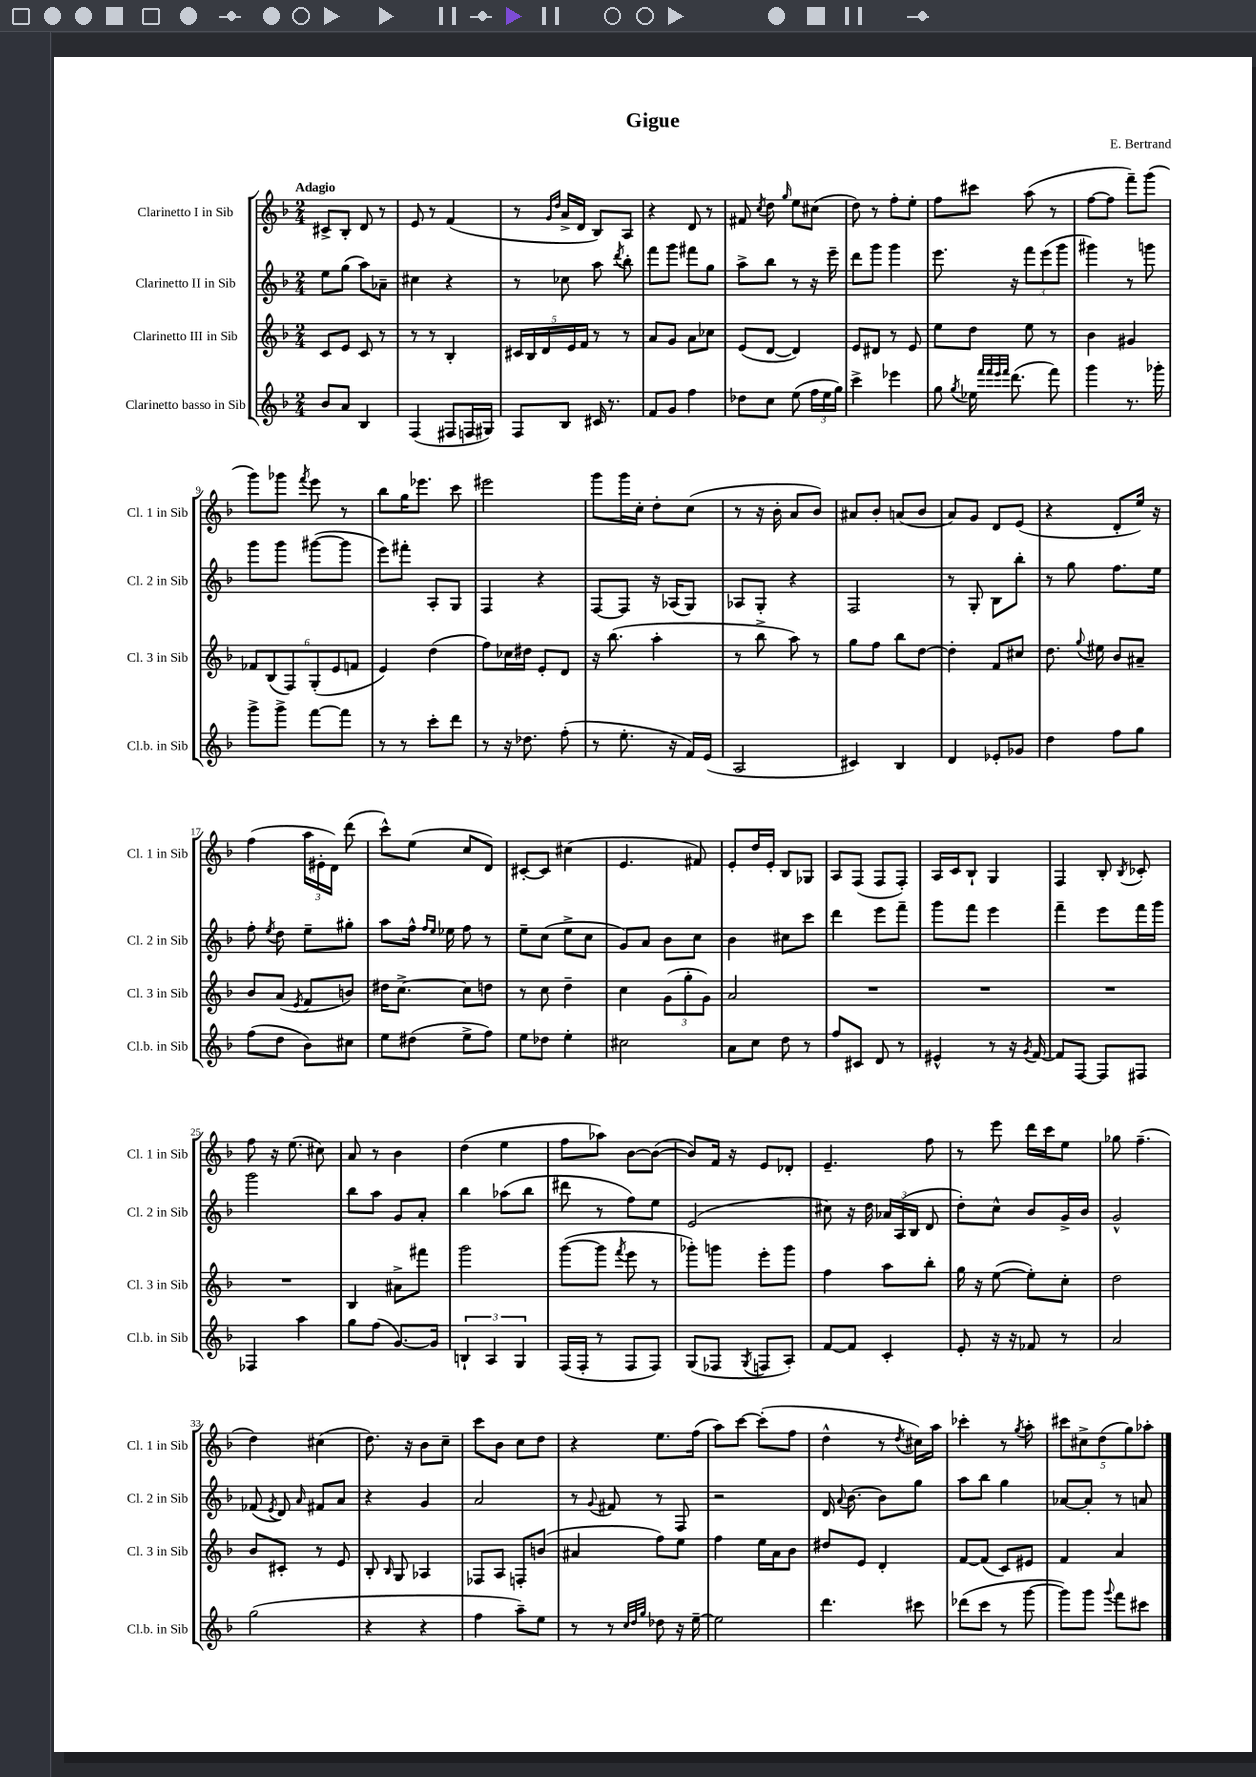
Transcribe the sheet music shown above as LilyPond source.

\header { title = "Gigue" composer = "E. Bertrand" }
<<
\new StaffGroup <<
\new Staff = "s0" \with { instrumentName = "Clarinetto I in Sib" shortInstrumentName = "Cl. 1 in Sib" } {
    \clef treble \key f \major \numericTimeSignature \time 2/4 \tempo "Adagio"
    \autoBeamOff cis'8[-> bes8]-. d'8 r8 |
    e'8 r8 f'4( |
    r8 \grace { g'16[ d''16] } a'16[-> d'16] bes8[) a8] |
    r4 d'8 r8 |
    fis'8 \acciaccatura { c''8 } d''8 \grace { g''16 } e''8[ cis''8]( |
    d''8) r8 f''8[-. e''8]-. |
    f''8[ cis'''8] a''8( r8 |
    f''8[~ f''8] f'''8[--) g'''8]( |
    g'''8[) ges'''8] \acciaccatura { f'''8 } e'''8 r8 |
    bes''8[ g''16 ees'''8.] c'''8 |
    eis'''2 |
    g'''8[ g'''16 c''16]-. d''8[-. c''8]( |
    r8 r16 bes'16-. a'8[ bes'8]) |
    ais'8[ bes'8]-. a'8[( bes'8] |
    a'8[) g'8] d'8[ e'8]( |
    r4 d'8[-. e''16]) r16 |
    f''4( \tuplet 3/2 { a''16[ eis'16-. d'16]) } d'''8( |
    c'''8[-^) e''8]( c''8[ d'8]) |
    cis'8[~-. cis'8] cis''4( |
    e'4. fis'8) |
    e'8[-. d''16 e'16]-. bes8[ ges8] |
    a8[ f8]( f8[ f8]-.) |
    a16[ c'16 bes8]-! g4 |
    f4 bes8-. \acciaccatura { bes8 } ces'8-. |
    f''8 r16 e''8.( cis''8) |
    a'8 r8 bes'4 |
    d''4( e''4 |
    f''8[ aes''8]) bes'8[~ bes'8]~( |
    bes'8[) f'16] r16 e'8[ des'8]-. |
    e'4.-- f''8 |
    r8 e'''8 d'''16[ c'''16 e''8] |
    ges''8 f''4.--( |
    d''4) cis''4( |
    d''8.) r16 bes'8[ c''8]-- |
    c'''8[ bes'8] c''8[ d''8] |
    r4 e''8.[ f''16]( |
    a''8[) c'''8]~ c'''8[-.( f''8] |
    d''4-^ r8 \acciaccatura { d''8 } cis''16[) a''16] |
    ces'''4-. r8 \acciaccatura { g''8 } a''8-. |
    \tuplet 5/4 { cis'''8[ cis''8-> d''8( g''8) aes''8]-. } \bar "|." |
}
\new Staff = "s1" \with { instrumentName = "Clarinetto II in Sib" shortInstrumentName = "Cl. 2 in Sib" } {
    \clef treble \key f \major \numericTimeSignature \time 2/4
    \autoBeamOff e''8[ g''8]( a''8[) aes'8]-- |
    cis''4 r4 |
    r8 ces''8 a''8 \acciaccatura { d'''8 } bes''8-. |
    f'''8[ g'''8] fis'''8[ g''8] |
    a''8[-> bes''8] r8 r16 e'''16-- |
    d'''8[ g'''8] g'''4 |
    e'''8. r16 \tuplet 3/2 { f'''8[ e'''8( g'''8] } |
    gis'''4) r8 g'''8 |
    g'''8[ g'''8] gis'''8[~( gis'''8] |
    e'''8[) fis'''8]-. a8[-. g8] |
    f4 r4 |
    f8[~ f8] r16 aes16[( g8]) |
    aes8[ g8]-. r4 |
    f2 |
    r8 g8-. bes8[ bes''8]-. |
    r8 g''8 f''8.[ e''16] |
    f''8-. \acciaccatura { e''8 } d''8 e''8[-- gis''8]-. |
    a''8[ f''16]-^ \grace { f''16[ e''16] } ees''16 f''8 r8 |
    e''8[-- c''8]( e''8[-> c''8] |
    g'8[) a'8] bes'8[ c''8] |
    bes'4 cis''8[ c'''8] |
    d'''4 e'''8[ f'''8]-- |
    g'''8[ f'''8] e'''4 |
    f'''4-- e'''8[ f'''16 g'''16] |
    g'''2 |
    bes''8[ a''8] g'8[ a'8]-. |
    bes''4 aes''8[( bes''8] |
    dis'''8 r8 f''8[) e''8] |
    e'2( |
    cis''8) r16 d''16 \tuplet 3/2 { aes'16[ a16( bes16] } d'8 |
    d''8[-.) c''8]-^ bes'8[ g'16-> bes'16] |
    g'2-^ |
    fes'8( \acciaccatura { e'8 } d'8) \grace { a'16 } fis'8[ a'8] |
    r4 g'4 |
    a'2 |
    r8 \appoggiatura { g'8 } fis'8 r8 f8 |
    r2 |
    d'16 \appoggiatura { a'8 } bes'8.~ bes'8[ g''8] |
    a''8[ bes''8] g''4 |
    aes'8[~ aes'8]-. r8 a'8 \bar "|." |
}
\new Staff = "s2" \with { instrumentName = "Clarinetto III in Sib" shortInstrumentName = "Cl. 3 in Sib" } {
    \clef treble \key f \major \numericTimeSignature \time 2/4
    \autoBeamOff c'8[ e'8] c'8 r8 |
    r8 r8 bes4-. |
    \tuplet 5/4 { cis'16[ bes16 d'16 e'16 f'16] } r8 r8 |
    a'8[ g'8] a'8[ ces''8] |
    e'8[( d'8]~ d'4) |
    e'8[ dis'8] r8 e'8 |
    e''8[ d''8] e''8 r8 |
    bes'4 gis'4 |
    \tuplet 6/4 { fes'8[ bes8( f8) g8-.( e'8 f'8] } |
    e'4) d''4( |
    f''8[) ces''16 dis''16] e'8[-. d'8] |
    r16 bes''8.( a''4-. |
    r8 bes''8-> a''8) r8 |
    g''8[ f''8] bes''8[ d''8]~ |
    d''4-. f'8[ cis''8] |
    d''8. \appoggiatura { g''8 } eis''16 bes'8[ ais'8]-- |
    bes'8[ a'8]( \acciaccatura { e'8 } f'8[ b'8]) |
    dis''16[ c''8.]~-> c''8[ d''8] |
    r8 c''8 d''4-- |
    c''4 \tuplet 3/2 { g'8[( g''8-. g'8]) } |
    a'2 |
    R2 |
    R2 |
    R2 |
    R2 |
    bes4 ais'8[-> fis'''8] |
    g'''2 |
    g'''8[~( g'''8] \acciaccatura { f'''8 } e'''8 r8 |
    ges'''8[-.) g'''8] e'''8[-. g'''8] |
    f''4 a''8[ bes''8]-. |
    g''16 r16 e''8~( e''8[-.) c''8]-. |
    d''2 |
    bes'8[ cis'8]-. r8 e'8 |
    bes8-. \grace { bes16 } g8 aes4 |
    fes8[ a8] f8[-. b'8]( |
    ais'4 f''8[) e''8] |
    f''4 e''16[ a'16 bes'8] |
    dis''8[ e'8] d'4-. |
    f'8[~ f'8]( c'8[) eis'8] |
    f'4 a'4 \bar "|." |
}
\new Staff = "s3" \with { instrumentName = "Clarinetto basso in Sib" shortInstrumentName = "Cl.b. in Sib" } {
    \clef treble \key f \major \numericTimeSignature \time 2/4
    \autoBeamOff bes'8[ a'8] bes4 |
    f4( fis8[ f16 gis16]) |
    f8[ bes8] cis'16 r8. |
    f'8[ g'8] f''4 |
    des''8[ c''8] e''8( \tuplet 3/2 { f''16[ e''16 g''16]) } |
    c'''4-> ees'''4 |
    g''8 \acciaccatura { g''8 } ees''16 \grace { f'''32[ f'''32 e'''32 f'''32] } d'''8.( f'''8) |
    g'''4 r8. ges'''16-. |
    g'''8[-> g'''8]-> f'''8[~ f'''8] |
    r8 r8 c'''8[-. d'''8] |
    r8 r16 des''8. f''8-.( |
    r8 e''8.-. r16 f'16[) e'16]( |
    a2 |
    cis'4) bes4 |
    d'4 ees'8[-. ges'8] |
    d''4 f''8[ g''8] |
    f''8[( d''8] bes'8[) cis''8] |
    e''8[ dis''8]( e''8[-> f''8]) |
    e''8[ des''8] e''4-. |
    cis''2 |
    a'8[ c''8] d''8 r8 |
    f''8[ cis'8] d'8 r8 |
    eis'4-^ r8 r16 \acciaccatura { g'8 } f'16~ |
    f'8[ f8]~ f8[ fis8] |
    fes4 a''4 |
    g''8[ f''8]( g'8.[~) g'16] |
    \tuplet 3/2 { b4-! a4 g4 } |
    f16[( f16]-. r8 f8[ f8]) |
    g8[( fes8] \acciaccatura { g8 } f8[ a8]-.) |
    f'8[~ f'8] c'4-. |
    e'8-. r16 r16 fes'8 r8 |
    a'2 |
    g''2( |
    r4 r4 |
    f''4 a''8[--) e''8] |
    r8 r8 \grace { c''32[ d''32 g''32] } des''8 r16 e''16~-- |
    e''2 |
    d'''4. cis'''8 |
    des'''8[( c'''8] r8 g'''8~ |
    g'''8[) g'''8] \appoggiatura { g'''8 } f'''8[ cis'''8] \bar "|." |
}
>>
>>
